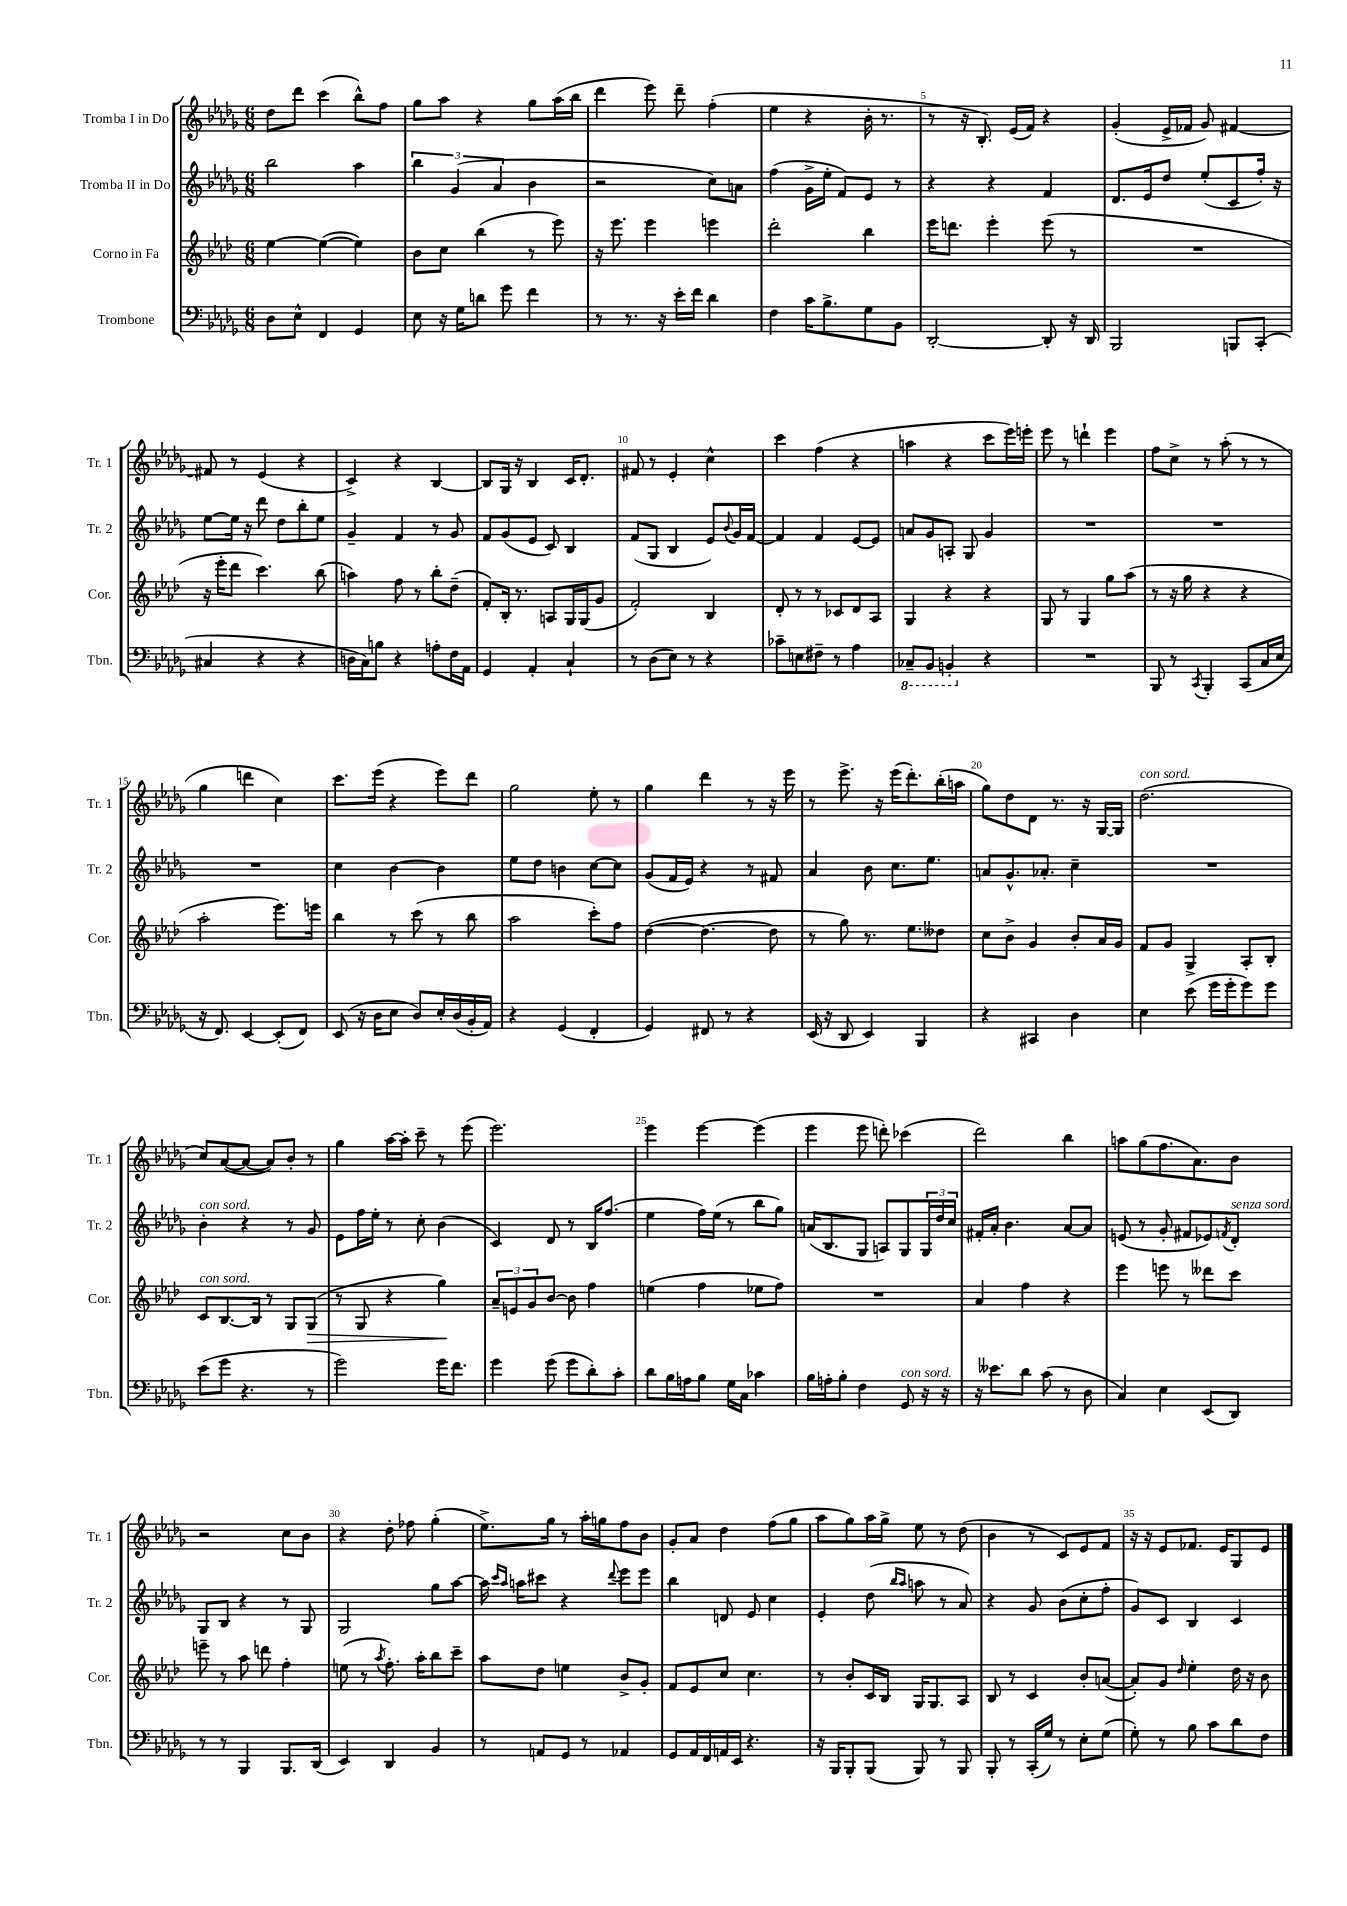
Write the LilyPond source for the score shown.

<<
\new StaffGroup <<
\new Staff = "s0" \with { instrumentName = "Tromba I in Do" shortInstrumentName = "Tr. 1" } {
    \clef treble \key des \major \numericTimeSignature \time 6/8
    des''8 des'''8 c'''4( bes''8-^) f''8 |
    ges''8 aes''8 r4 ges''8 aes''16( bes''16 |
    des'''4 ees'''8) des'''8-- f''4-.( |
    ees''4 r4 bes'16-. r8. |
    r8 r16 bes8.-.) ees'16( f'16) r4 |
    ges'4-.( ees'16-> fes'16 ges'8) fis'4~ |
    fis'8 r8 ees'4( r4 |
    c'4->) r4 bes4~ |
    bes8 ges16 r16 bes4 c'16 des'8.-. |
    fis'8 r8 ees'4-. c''4-^ |
    c'''4 f''4( r4 |
    a''4 r4 c'''8 ees'''16) e'''16-. |
    ees'''8 r8 d'''4-! ees'''4 |
    f''8 c''8-> r8 aes''8-.( r8 r8 |
    ges''4 d'''4 c''4) |
    c'''8. ees'''16( r4 ees'''8) des'''8 |
    ges''2 ees''8-. r8 |
    ges''4 des'''4 r8 r16 ees'''16 |
    r8 ees'''8.-> r16 ees'''16( des'''8.-.) bes''16-.( a''16 |
    ges''8) des''8 des'8 r8. r16 ges16~ ges16 |
    des''2.^\markup { \italic "con sord." }( |
    c''8) aes'8~( aes'8~ aes'8) bes'8-. r8 |
    ges''4 aes''16~ aes''16-. c'''8-- r8 ees'''8( |
    ees'''2.) |
    ees'''4 ees'''4~ ees'''4( |
    ees'''4 ees'''8 d'''8-.) ces'''4( |
    des'''2) bes''4 |
    a''8 ges''8( f''8. aes'8.) bes'8 |
    r2 c''8 bes'8 |
    r4 des''8-. fes''8 ges''4-.( |
    ees''8.->) ges''16 r8 aes''16-. g''16 f''8 bes'8 |
    ges'8-. aes'8 des''4 f''8( ges''8 |
    aes''8 ges''8) aes''16 ges''16-> ees''8 r8 des''8( |
    bes'4 r8 c'8) ees'8 f'8 |
    r16 r16 ees'8 fes'8. ees'16 ges8 ees'8 \bar "|." |
}
\new Staff = "s1" \with { instrumentName = "Tromba II in Do" shortInstrumentName = "Tr. 2" } {
    \clef treble \key des \major \numericTimeSignature \time 6/8
    bes''2 aes''4 |
    \tuplet 3/2 { bes''4 ges'4( aes'4 } bes'4 |
    r2 c''8) a'8 |
    f''4( ges'16-> ees''16-. f'8) ees'8 r8 |
    r4 r4 f'4 |
    des'8. ees'16 des''8 ees''8-.( c'8 f''16-.) r16 |
    ees''8~ ees''16 r16 des'''8 des''8 bes''8-. ees''8 |
    ges'4-- f'4 r8 ges'8 |
    f'8 ges'8( ees'8 c'8) bes4 |
    f'8( ges8 bes4 ees'8) \appoggiatura { bes'8 } ges'16 f'16~ |
    f'4 f'4 ees'8~ ees'8 |
    a'8 ges'8 a8-. ges8 ges'4 |
    R2. |
    R2. |
    R2. |
    c''4 bes'4~ bes'4 |
    ees''8 des''8 b'4 c''8~ c''8 |
    ges'8( f'16 ees'16) r4 r8 fis'8 |
    aes'4 bes'8 c''8. ees''8. |
    a'8 ges'8.-^ aes'8.-. c''4-- |
    R2. |
    bes'4-.^\markup { \italic "con sord." } r4 r8 ges'8 |
    ees'8 f''16 ees''16-. r8 c''8-. bes'4( |
    c'4) des'8 r8 bes16 f''8.( |
    ees''4 f''16) ees''16( r8 bes''8 ges''8) |
    a'16( bes8. ges8 a8) ges8 \tuplet 3/2 { ges16 des''16 c''16 } |
    fis'16-. aes'16-. bes'4. aes'8~ aes'8 |
    e'8( r8 ges'8-. fis'8 ees'8) \acciaccatura { f'8 } des'8-.^\markup { \italic "senza sord." } |
    ges8 bes8 r4 r8 ges8 |
    ges2 ges''8 aes''8~ |
    aes''16 \grace { c'''16 aes''16 } a''16 cis'''8 r4 \appoggiatura { des'''8 } ees'''8 ees'''8 |
    bes''4 d'8 ees'8 c''4 |
    ees'4-. des''8( \grace { bes''16 aes''16 } a''8 r8 aes'8) |
    r4 ges'8 bes'8( c''8-. f''8-. |
    ges'8) c'8 bes4 c'4 \bar "|." |
}
\new Staff = "s2" \with { instrumentName = "Corno in Fa" shortInstrumentName = "Cor." } {
    \clef treble \key aes \major \numericTimeSignature \time 6/8
    ees''4~ ees''4~( ees''4) |
    bes'8 c''8 bes''4( r8 ees'''8) |
    r16 ees'''8. ees'''4 e'''4 |
    des'''2-. bes''4 |
    ees'''16 d'''8. ees'''4-. ees'''8( r8 |
    R2. |
    r16 ees'''16-. des'''8 c'''4.) bes''8( |
    a''4) f''8 r8 bes''8-. des''8--( |
    f'8-.) bes16-. r8. a8 g16 g16( g'8 |
    f'2-.) bes4 |
    des'8-. r8 r8 ces'8 des'8 aes8 |
    g4 r4 r4 |
    g8 r8 g4 g''8 aes''8( |
    r8 r16 g''16 r4 r4 |
    aes''2-. ees'''8.) e'''16 |
    bes''4 r8 c'''8( r8 bes''8 |
    aes''2 c'''8-.) f''8 |
    des''4~( des''4.~ des''8 |
    r8 g''8) r8. ees''8. deses''8 |
    c''8 bes'8-> g'4 bes'8-. aes'16 g'16 |
    f'8 g'8 g4-> aes8-. bes8-. |
    c'8^\markup { \italic "con sord." } bes8.~ bes16 r8 g8 g8\>( |
    r8 g8 r4 g''4\!) |
    \tuplet 3/2 { aes'8-- e'8 g'8 } bes'8~ bes'8 f''4 |
    e''4( f''4 ees''8 f''8) |
    R2. |
    aes'4 f''4 r4 |
    ees'''4 e'''8 r8 deses'''8 c'''8 |
    e'''8-- r8 aes''8 d'''8 f''4-. |
    e''8( r8 \acciaccatura { aes''8 } f''8.-.) aes''16-. bes''8 c'''8-- |
    aes''8 des''8 e''4 bes'8-> g'8-. |
    f'8 ees'8 c''8 c''4. |
    r8 bes'8-. c'16 bes16 g16 g8. aes8 |
    bes8 r8 c'4 bes'8-. a'8~( |
    a'8-.) g'8 \grace { des''16 } ees''4-. des''16 r16 bes'8 \bar "|." |
}
\new Staff = "s3" \with { instrumentName = "Trombone" shortInstrumentName = "Tbn." } {
    \clef bass \key des \major \numericTimeSignature \time 6/8
    des8 ees8-^ f,4 ges,4 |
    ees8 r16 ges16 d'8 ges'8 f'4 |
    r8 r8. r16 ees'16-. f'16 des'4 |
    f4 c'16 bes8.-> ges8 bes,8 |
    des,2~-. des,8-. r16 des,16 |
    bes,,2 b,,8 c,8-.( |
    cis4 r4 r4 |
    d16 c16) b8 r4 a8-. f16 aes,16 |
    ges,4 aes,4-. c4-! |
    r8 des8( ees8) r8 r4 |
    ces'8-- e8 fis8-- r8 aes4 |
    \ottava #-1 ces,8-- bes,,8 b,,4-. \ottava #0 r4 |
    R2. |
    bes,,8 r8 \acciaccatura { c,8 } bes,,4-. c,8( c16 ees16 |
    r16 f,8.) ees,4~ ees,8-.( f,8) |
    ees,8( r16 des16 ees8 des8) ees16-. des16( bes,16-. aes,16) |
    r4 ges,4( f,4-. |
    ges,4) fis,8 r8 r4 |
    ees,16( r16 des,8 ees,4) bes,,4 |
    r4 cis,4 des4 |
    ees4 ees'8( ges'16 ges'16-. ges'8) ges'8 |
    ees'8( ges'8 r4. r8 |
    ges'2) ges'16 f'8. |
    ges'4 ges'8( ges'8 des'8-.) c'8-. |
    des'8 bes16 a16 bes8 ges16 c16 ces'4 |
    bes16 a16-. bes8-. f4 ges,8^\markup { \italic "con sord." } r16 r16 |
    r16 eeses'8. des'8 c'8( r8 des8 |
    c4) ees4 ees,8( des,8) |
    r8 r8 bes,,4 bes,,8. des,16( |
    ees,4) des,4 bes,4 |
    r8 a,8 ges,8 r8 aes,4 |
    ges,8 aes,16 f,16 a,16 ees,16 r4. |
    r16 bes,,16 bes,,8-. bes,,8( bes,,8) r8 bes,,8 |
    bes,,8-. r8 c,16-.( ges16) r8 ees8-. ges8( |
    ges8-.) r8 bes8 c'8 des'8 f8 \bar "|." |
}
>>
>>
\layout { \context { \Score \override BarNumber.break-visibility = ##(#f #t #t) barNumberVisibility = #(every-nth-bar-number-visible 5) } }
